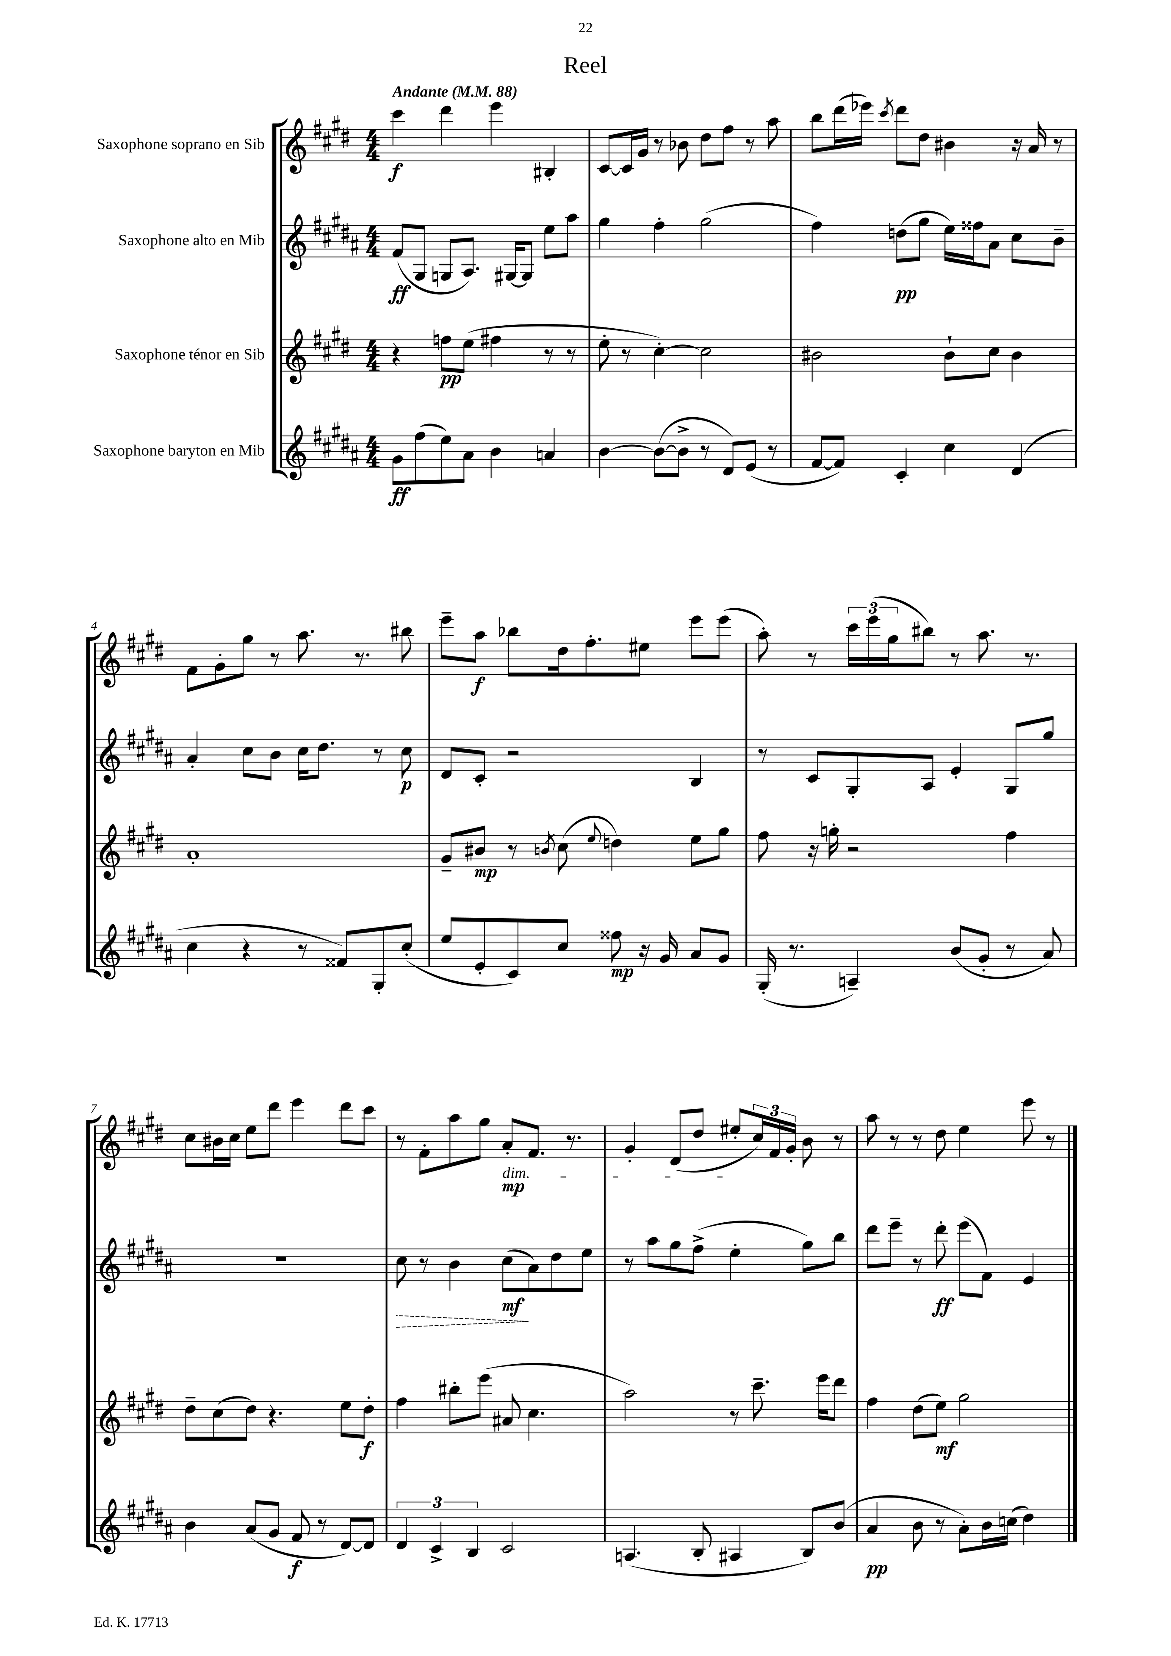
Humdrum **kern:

**kern	**dynam	**kern	**dynam	**kern	**dynam	**kern	**dynam
*part4	*part4	*part3	*part3	*part2	*part2	*part1	*part1
*staff4	*staff4	*staff3	*staff3	*staff2	*staff2	*staff1	*staff1
*I"Saxophone baryton en Mib	*	*I"Saxophone ténor en Sib	*	*I"Saxophone alto en Mib	*	*I"Saxophone soprano en Sib	*
*clefG2	*	*clefG2	*	*clefG2	*	*clefG2	*
*k[f#c#g#d#a#]	*	*k[f#c#g#d#]	*	*k[f#c#g#d#a#]	*	*k[f#c#g#d#]	*
*M4/4	*	*M4/4	*	*M4/4	*	*M4/4	*
*MM88	*	*MM88	*	*MM88	*	*MM88	*
=1	=1	=1	=1	=1	=1	=1	=1
!	!	!	!	!	!	!LO:TX:a:B:t=Andante	!
8g#\L	ff	4r	.	(8f#/L	ff	4ccc#\	f
(8ff#\	.	.	.	8G#/J	.	.	.
8ee\)	.	8ffn\L	pp	8Gn/L	.	4ddd#\	.
8a#\J	.	(8ee\J	.	8.A#/J)	.	.	.
4b\	.	4ff#X\	.	.	.	4eee\	.
.	.	.	.	[16G#X/KL	.	.	.
.	.	.	.	8G#/J]	.	.	.
4an/	.	8r	.	8ee\L	.	4B#X'/	.
.	.	8r	.	8aa#\J	.	.	.
=2	=2	=2	=2	=2	=2	=2	=2
[4b\	.	8ee'\	.	4gg#\	.	[8c#/L	.
.	.	8r	.	.	.	16c#/L]	.
.	.	.	.	.	.	16g#/JJ	.
(8b\L_	.	[4cc#'\)	.	4ff#'\	.	8r	.
8b^\J]	.	.	.	.	.	8b-X\	.
8r	.	2cc#\]	.	(2gg#\	.	8dd#\L	.
8d#/L)	.	.	.	.	.	8ff#\J	.
(8e/J	.	.	.	.	.	8r	.
8r	.	.	.	.	.	8aa\	.
=3	=3	=3	=3	=3	=3	=3	=3
[8f#/L	.	2b#X\	.	4ff#\)	.	8bb\L	.
8f#/J])	.	.	.	.	.	(16ddd#\L	.
.	.	.	.	.	.	16eee-X\JJ)	.
.	.	.	.	.	.	8qccc#/	.
4c#'/	.	.	.	(8ddn\L	pp	8ddd#\L	.
.	.	.	.	8gg#\J	.	8dd#\J	.
4cc#\	.	8b#`\L	.	16ee\LL)	.	4b#X\	.
.	.	.	.	16ff##X\J	.	.	.
.	.	8cc#\J	.	8a#\J	.	.	.
(4d#/	.	4b#\	.	8cc#\L	.	16r	.
.	.	.	.	.	.	16a/	.
.	.	.	.	8b~\J	.	8r	.
!!LO:LB:g=z
=4	=4	=4	=4	=4	=4	=4	=4
4cc#\	.	1a'	.	4a#'/	.	8f#\L	.
.	.	.	.	.	.	8g#'\	.
4r	.	.	.	8cc#\L	.	8gg#\J	.
.	.	.	.	8b\J	.	8r	.
8r	.	.	.	16cc#\KL	.	8.aa\	.
.	.	.	.	8.dd#\J	.	.	.
8f##X/L)	.	.	.	.	.	.	.
.	.	.	.	.	.	8.r	.
8G#'/	.	.	.	8r	.	.	.
(8cc#'/J	.	.	.	8cc#\	p	8bb#X\	.
=5	=5	=5	=5	=5	=5	=5	=5
8ee/L	.	8g#~/L	.	8d#/L	.	8eee~\L	.
8e'/	.	8b#X/J	mp	8c#'/J	.	8aa\J	f
8c#/)	.	8r	.	2r	.	8bb-X\L	.
.	.	8qbn/	.	.	.	.	.
8cc#/J	.	(8cc#\	.	.	.	16dd#\k	.
.	.	.	.	.	.	8.ff#'\	.
.	.	8qqee/	.	.	.	.	.
8ff##X\	mp	4ddn\)	.	.	.	.	.
16r	.	.	.	.	.	8ee#X\J	.
16g#/	.	.	.	.	.	.	.
8a#/L	.	8ee\L	.	4B/	.	8eee\L	.
8g#/J	.	8gg#\J	.	.	.	(8eee\J	.
=6	=6	=6	=6	=6	=6	=6	=6
(16G#'/	.	8ff#\	.	8r	.	8aa'\)	.
8.r	.	.	.	.	.	.	.
.	.	16r	.	8c#/L	.	8r	.
.	.	16ggn'\	.	.	.	.	.
4An~/)	.	2r	.	8G#'/	.	24ccc#\LL	.
.	.	.	.	.	.	(24eee\	.
.	.	.	.	.	.	24gg#\J	.
.	.	.	.	8A#/J	.	8bb#X\J)	.
(8b/L	.	.	.	4e'/	.	8r	.
8g#'/J	.	.	.	.	.	8.aa\	.
8r	.	4ff#\	.	8G#/L	.	.	.
.	.	.	.	.	.	8.r	.
8a#/)	.	.	.	8gg#/J	.	.	.
!!LO:LB:g=z
=7	=7	=7	=7	=7	=7	=7	=7
4b\	.	8dd#~\L	.	1r	.	8cc#\L	.
.	.	(8cc#\	.	.	.	16b#X\L	.
.	.	.	.	.	.	16cc#\JJ	.
(8a#/L	.	8dd#\J)	.	.	.	8ee\L	.
8g#/J	.	4.r	.	.	.	8ddd#\J	.
8f#/	f	.	.	.	.	4eee\	.
8r	.	.	.	.	.	.	.
[8d#/L)	.	8ee\L	.	.	.	8ddd#\L	.
8d#/J]	.	8dd#'\J	f	.	.	8ccc#\J	.
=8	=8	=8	=8	=8	=8	=8	=8
!	!	!	!	!	!LO:HP:b	!	!
6d#/	.	4ff#\	.	8cc#\	>	8r	.
.	.	.	.	8r	.	8f#'\L	.
6c#^/	.	.	.	.	.	.	.
.	.	8bb#X'\L	.	4b\	.	8aa\	.
6B/	.	.	.	.	.	.	.
.	.	(8eee\J	.	.	.	8gg#\J	.
!	!	!	!	!	!	!LO:TX:b:i:t=dim.	!
2c#/	.	8a#X/	.	(8cc#\L	mf	8a'/L	mp
.	.	4.cc#\	.	8a#\)	]	8.f#/J	.
.	.	.	.	8dd#\	.	.	.
.	.	.	.	.	.	8.r	.
.	.	.	.	8ee\J	.	.	.
=9	=9	=9	=9	=9	=9	=9	=9
(4.An/	.	2aa\)	.	8r	.	4g#'/	.
.	.	.	.	8aa#\L	.	.	.
.	.	.	.	8gg#\	.	(8d#/L	.
8B'/	.	.	.	(8ff#^\J	.	8dd#/J	.
4A#X/	.	8r	.	4ee'\	.	8ee#X'/L	.
.	.	8.ccc#~\	.	.	.	24cc#/L)	.
.	.	.	.	.	.	24f#/	.
.	.	.	.	.	.	24g#'/JJ	.
8B/L)	.	.	.	8gg#\L)	.	8b\	.
.	.	16eee\KL	.	.	.	.	.
(8b/J	.	8ddd#\J	.	8bb\J	.	8r	.
=10	=10	=10	=10	=10	=10	=10	=10
4a#/	pp	4ff#\	.	8ddd#\L	.	8aa\	.
.	.	.	.	8eee~\J	.	8r	.
8b\	.	(8dd#\L	.	8r	.	8r	.
8r	.	8ee\J)	mf	8ddd#'\	ff	8dd#\	.
8a#'\L)	.	2gg#\	.	(8eee\L	.	4ee\	.
16b\L	.	.	.	8f#\J)	.	.	.
(16ccn\JJ	.	.	.	.	.	.	.
4dd#\)	.	.	.	4e/	.	8eee\	.
.	.	.	.	.	.	8r	.
==	==	==	==	==	==	==	==
*-	*-	*-	*-	*-	*-	*-	*-
